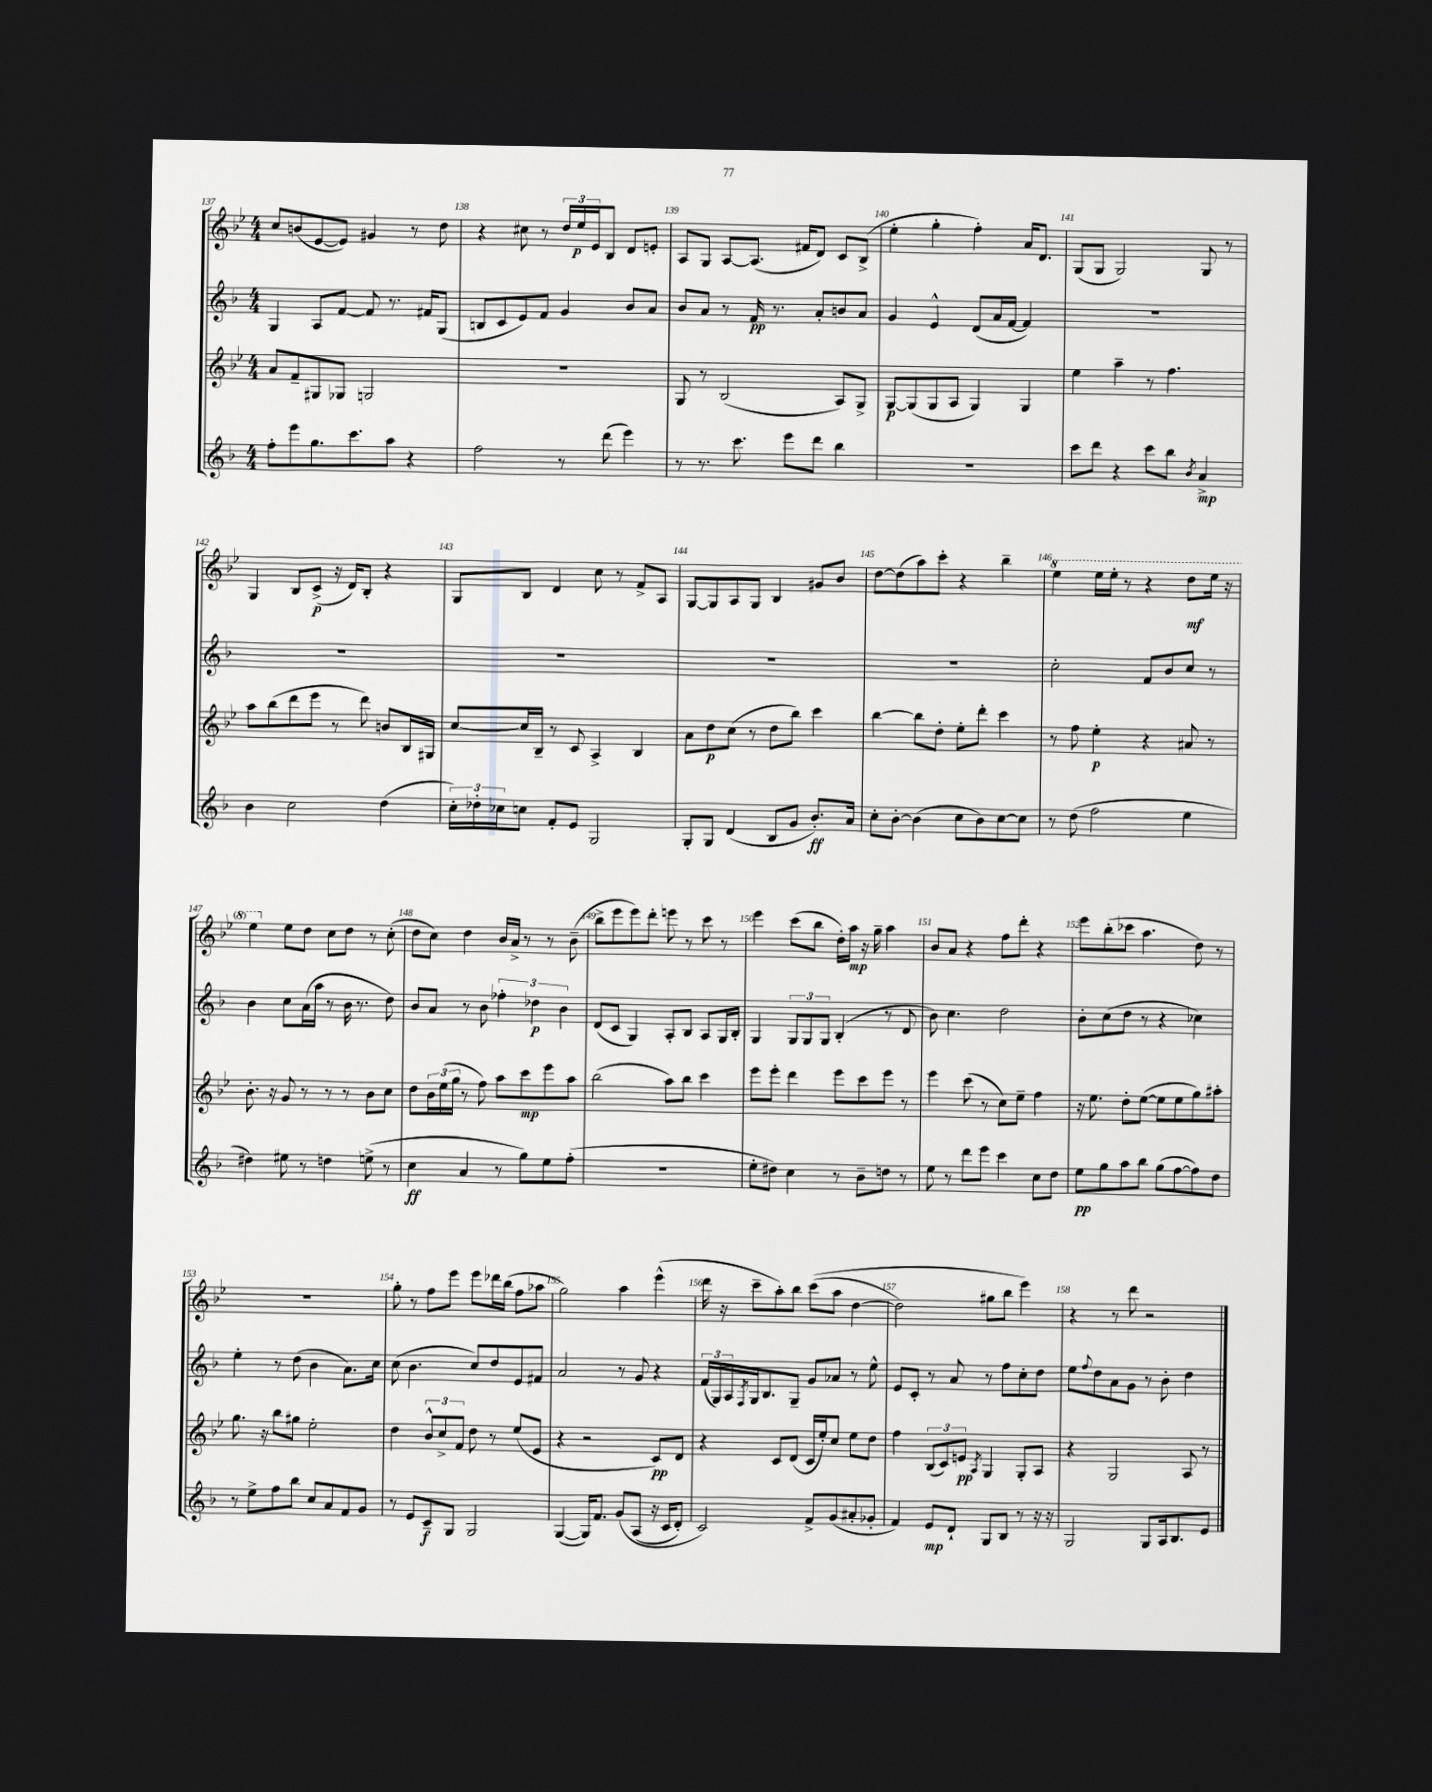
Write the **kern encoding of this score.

**kern	**kern	**kern	**kern
*staff4	*staff3	*staff2	*staff1
*clefG2	*clefG2	*clefG2	*clefG2
*k[b-]	*k[b-e-]	*k[b-]	*k[b-e-]
*M4/4	*M4/4	*M4/4	*M4/4
8ff'	8a	4G	8cc
8eee	8f~	.	(8b
8.gg	8G#	8A	[8e-
.	8G-	[8f	8e-])
8.ccc	.	.	.
.	2G	8f]	4g#
8aa	.	8.r	.
4r	.	.	8r
.	.	16f#	.
.	.	(8G	8dd
=	=	=	=
2ff	1r	8B	4r
.	.	8c	.
.	.	8e)	8cc#
.	.	8f	8r
8r	.	4g	24dd
.	.	.	24ee-
.	.	.	24e-
(8ddd	.	.	8B-
4eee)	.	8b-	8d
.	.	8a	8e'
=	=	=	=
8r	8G	8b-	8A
8.r	8r	8a	8G
.	(2B-	8r	[8A
8.ccc	.	.	.
.	.	16f	(8.A]
.	.	8.r	.
8eee	.	.	.
.	.	.	16f#
8ddd	.	8a'	8d)
4bb-	8A)	8b	8c
.	8G^	8a	(8B-^
=	=	=	=
1r	[8G	4g	4ee-'
.	(8G]	.	.
.	8G	4e^^	4gg'
.	8A	.	.
.	4G)	(8d	4ff')
.	.	16a	.
.	.	[16f	.
.	4G	4f])	16a
.	.	.	8.d
=	=	=	=
8ccc	4ee-	1r	(8G
8ddd	.	.	8G
4r	4aa~	.	2G)
8ccc	8r	.	.
8bb-	4.ff	.	.
8qb-	.	.	.
4a^	.	.	8G
.	.	.	8r
=	=	=	=
4b-	8aa	1r	4G
.	(8bb-	.	.
2cc	8ddd	.	8B-
.	8eee-	.	(8c^
.	8r	.	16r
.	.	.	16d)
.	8ddd)	.	8B-'
(4dd	8b	.	4r
.	16B-	.	.
.	16G#	.	.
=	=	=	=
24cc')	[8cc	1r	8G
24dd-'	.	.	.
24cc-	.	.	.
8cc	16cc]	.	8B-
.	16B-~	.	.
8f'	8r	.	4d
8e	8c	.	.
2G	4A^	.	8cc
.	.	.	8r
.	4B-	.	8f^
.	.	.	8A
=	=	=	=
8G'	8a	1r	[8G
8G	8dd	.	8G]
(4d	(8cc	.	8A
.	8r	.	8G
8B-	8dd	.	4B-
8g	8bb-)	.	.
8.b-')	4ccc	.	8g#
.	.	.	8b-
16a	.	.	.
=	=	=	=
8cc'	[4bb-	1r	[8dd
[8b-'	.	.	(8dd]
(4b-]	8bb-]	.	8aa)
.	8dd'	.	8ccc'
8cc	8ee-'	.	4r
8b-)	8ddd'	.	.
[8cc	4ccc	.	4bb-~
8cc]	.	.	.
=	=	=	=
8r	8r	2cc'	4eee-
(8dd	8ff	.	.
2ff	4ee-'	.	16eee-
.	.	.	16eee-'
.	.	.	8r
.	4r	8f	4r
.	.	8b-	.
4ee	8a#	8cc	8ddd
.	8r	8r	16eee-
.	.	.	16r
=	=	=	=
4dd#)	8.b-'	4b-	4eee-
.	16r	.	.
8ee#	8g	8cc	8ee-
8r	8r	(16a	8dd
.	.	16aa	.
4dd	8r	8r	8cc
.	8r	16b-	8dd
.	.	8.r	.
(8ee^	8b-	.	8r
8r	8cc	8dd)	(8cc'
=	=	=	=
4cc	8dd	8b-	8dd
.	24b-	8a	8cc)
.	(24ee-	.	.
.	24gg	.	.
4a	8r	8r	4dd
.	8ff)	8b-	.
8r	8aa	6ff-'	16b-
.	.	.	16a^
8gg)	8ccc	.	8r
.	.	6dd-	.
8ee	8eee-	.	8r
.	.	6b-	.
(8ff'	8aa	.	(8b-~
=	=	=	=
1r	(2bb-	(8d	8bb-^
.	.	8c	8eee-
.	.	4G)	8eee-)
.	.	.	8ddd'
.	8aa)	8A'	8eee
.	8bb-	8B-	8r
.	4ccc	8A	8ccc
.	.	16G	8r
.	.	16B-'	.
=	=	=	=
8ee'	8eee-	4G	4eee-
8dd#)	8eee-'	.	.
4cc	4ddd	12G	(8ccc
.	.	12G	.
.	.	.	8bb-
.	.	12G	.
8r	8eee-	(4B-'	16dd')
.	.	.	16aa
8b-~	8ccc	.	16r
.	.	.	16gg~
8dd	8eee-	8r	4aa
8r	8r	8d	.
=	=	=	=
8ee	4eee-	8b-)	8b-
8r	.	4.cc	8a
8ddd	(8ccc	.	4r
8eee	8r	.	.
4ccc	8cc)	2dd	8ff
.	8ee-~	.	8ddd'
8cc	4ff	.	4r
8dd	.	.	.
=	=	=	=
8ee	16r	8b-'	8eee-
.	8.ee-	.	.
8gg	.	(8cc	(8bb-'
8aa	8dd'	8dd	8ccc-
8bb-	([8ee-	8r	4.aa
(8gg	8ee-]	4r	.
[8ff	8ee-	.	.
8ff])	8gg)	4cc-)	8dd)
8dd	8aa#'	.	8r
=	=	=	=
8r	8.gg	4ee'	1r
8ee^	.	.	.
.	16r	.	.
8ff	8bb-	8r	.
8bb-	8gg#	(8dd	.
8cc	2ee-'	4b-	.
8a	.	.	.
8f	.	8.a)	.
8g	.	.	.
.	.	16cc	.
=	=	=	=
8r	4dd	(8cc	8gg'
8e	.	4.b-	8r
8c~	12b-^^	.	8ff
.	12cc^	.	.
8G	.	.	8eee-
.	12f	.	.
2G	8dd	8cc)	8eee-
.	8r	8dd	16ddd-
.	.	.	(16bb-
.	(8ee-	8e	8ff
.	8e-	8f#	8aa-
=	=	=	=
([4G	4r	2a	2gg)
16G])	2r	.	.
8.f	.	.	.
&(8g	.	8r	4aa
(8A	.	8g	.
16r	8c)	4r	(4eee-^^
16c	.	.	.
8d')	8d	.	.
=	=	=	=
2c&)	4r	(24f	16ddd
.	.	24G)	.
.	.	.	16r
.	.	24A	.
.	.	8qF	.
.	.	16G	8ccc~
.	.	8.B-	.
.	8c	.	8aa')
.	(8d	8G~	8bb-
8f^	16c	8g	&((8ccc
.	16ee-')	.	.
(8g	8cc	8a-	8aa
8a#'	8ee-	8r	[4dd
8g-'	8dd	8ee^^	.
=	=	=	=
4f)	4ff	8e	2dd])
.	.	8c'	.
8e	(12B-	8r	.
.	12c)	.	.
8d`	.	8a	.
.	12e	.	.
.	8qA	.	.
8G	4G	8r	8gg#
8B-	.	8ff	8bb-
8r	8G'	8cc'	4eee-&)
16r	8A	8dd	.
16r	.	.	.
=	=	=	=
2G	4r	8ee	4r
.	.	8qqff	.
.	.	8dd	.
.	2G	8a	8r
.	.	8g	8ddd
8G	.	8r	2r
16A	.	8b-'	.
8.B-	.	.	.
.	8A	4dd	.
8e	8r	.	.
==	==	==	==
*-	*-	*-	*-
